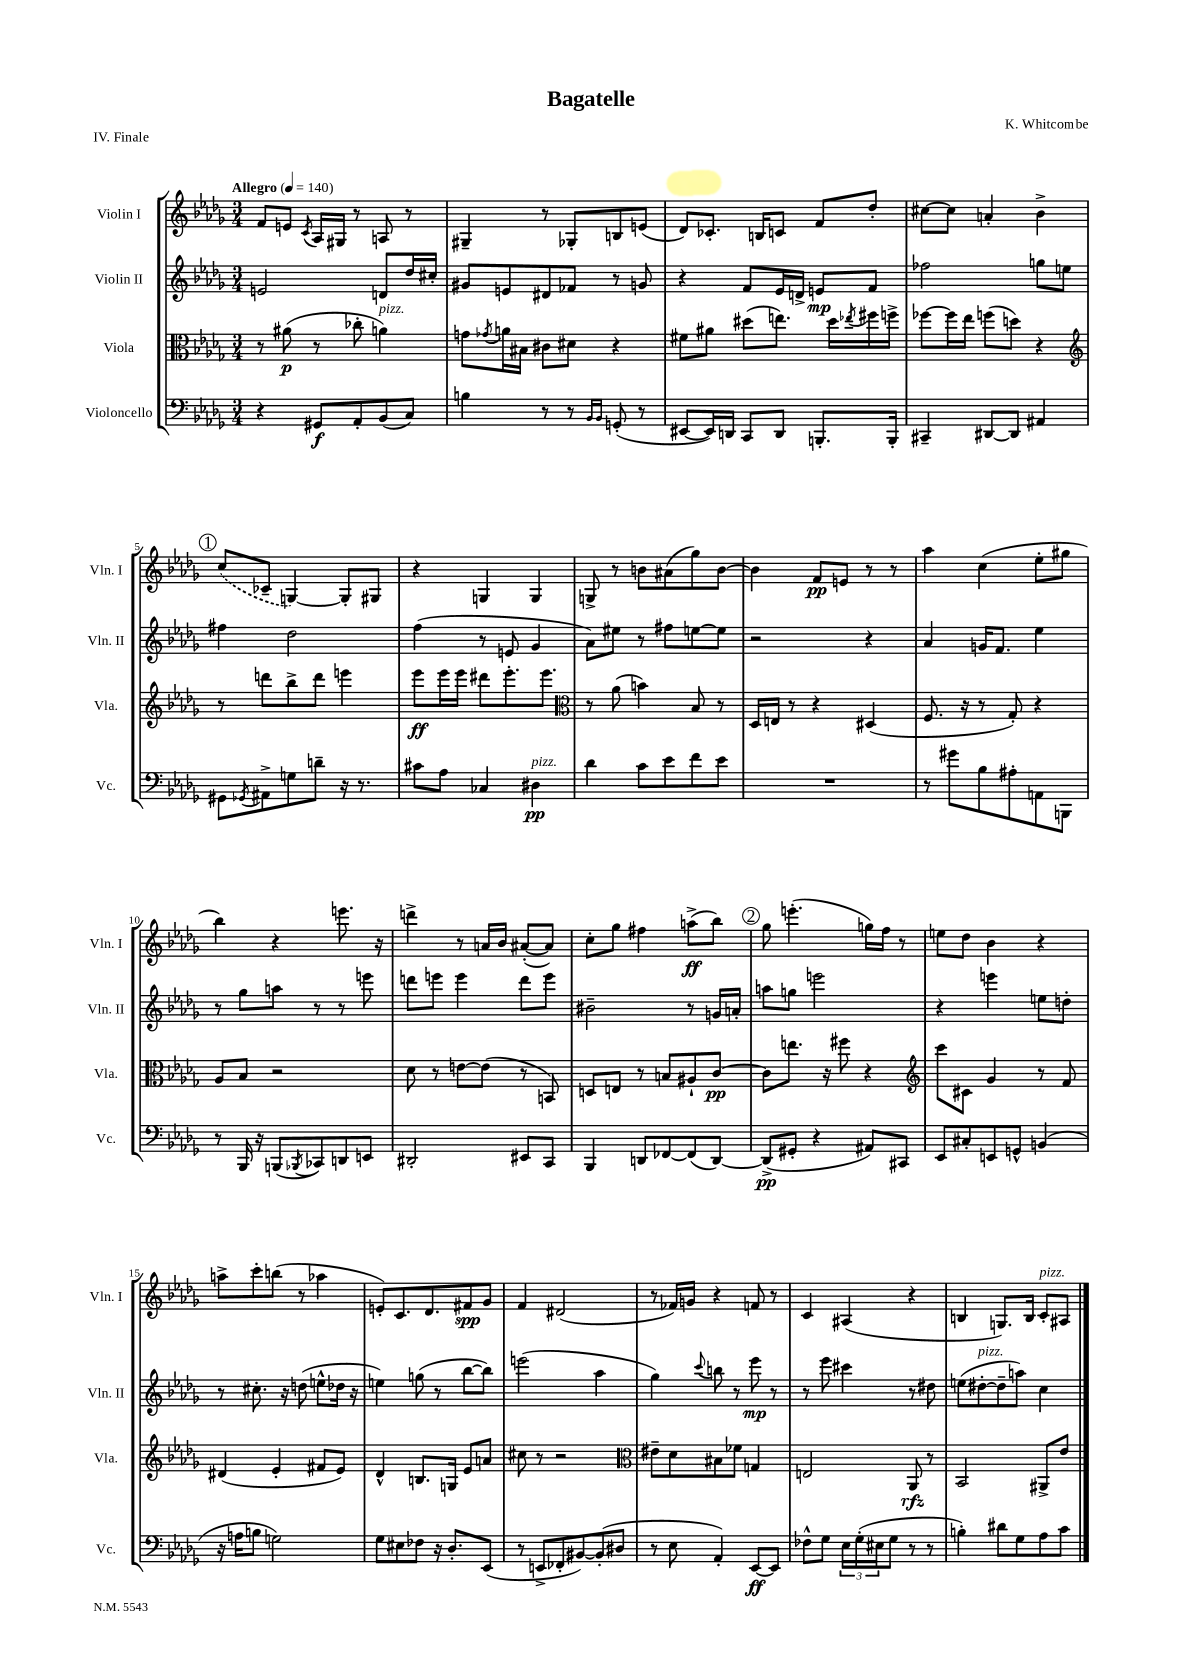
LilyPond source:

\header { title = "Bagatelle" composer = "K. Whitcombe" piece = "IV. Finale" }
<<
\new StaffGroup <<
\new Staff = "s0" \with { instrumentName = "Violin I" shortInstrumentName = "Vln. I" } {
    \clef treble \key des \major \numericTimeSignature \time 3/4 \tempo "Allegro" 4 = 140
    f'8 e'8 \acciaccatura { c'8 } aes16 gis16 r8 a8 r8 |
    gis4-- r8 ges8-. b8 e'8( |
    des'8) ces'8.-. b16 c'8 f'8 des''8-. |
    cis''8~ cis''8 a'4-. bes'4-> |
    \mark \markup { \circle "1" } \once \slurDashed c''8( ces'8-- g4~) g8-. gis8 |
    r4 g4 g4 |
    g8-> r8 b'8 ais'8( ges''8) b'8~ |
    b'4 f'8\pp e'8 r8 r8 |
    aes''4 c''4( ees''8-. gis''8 |
    bes''4) r4 e'''8. r16 |
    d'''4-> r8 a'16 bes'16 ais'8~-.( ais'8) |
    c''8-. ges''8 fis''4 a''8->\ff( bes''8) |
    \mark \markup { \circle "2" } ges''8 e'''4.-.( g''16) f''16 r8 |
    e''8 des''8 bes'4 r4 |
    a''8-> c'''8-. b''8( r8 aes''4 |
    e'8-.) c'8. des'8. fis'8\spp ges'8 |
    f'4 dis'2( |
    r8 fes'16) g'16 r4 f'8 r8 |
    c'4 ais4( r4 |
    b4 g8.) b16 c'8-.^\markup { \italic "pizz." } ais8 \bar "|." |
}
\new Staff = "s1" \with { instrumentName = "Violin II" shortInstrumentName = "Vln. II" } {
    \clef treble \key des \major \numericTimeSignature \time 3/4
    e'2 d'8 des''16 cis''16-. |
    gis'8 e'8 dis'8 fes'8 r8 g'8 |
    r4 f'8 ees'16 d'16-> e'8\mp f'8 |
    fes''2 g''8 e''8 |
    \mark \markup { \circle "1" } fis''4 des''2 |
    f''4( r8 e'8 ges'4 |
    aes'8) eis''8 r8 fis''8 e''8~ e''8 |
    r2 r4 |
    aes'4 g'16 f'8. ees''4 |
    r8 ges''8 a''8 r8 r8 e'''8 |
    d'''8 e'''8 e'''4 d'''8 e'''8 |
    bis'2-- r8 g'16 a'16-. |
    \mark \markup { \circle "2" } a''8 g''8 e'''2 |
    r4 e'''4 e''8 d''8-. |
    r8 cis''8.-. r16 d''8( e''8-^ des''16 r16 |
    e''4) g''8( r8 bes''8~ bes''8) |
    e'''2( aes''4 |
    ges''4) \appoggiatura { c'''8 } b''8 r8 ees'''8\mp r8 |
    r8 ees'''8 cis'''4 r8 dis''8 |
    e''8( dis''8~-.^\markup { \italic "pizz." } dis''8-- a''8) c''4 \bar "|." |
}
\new Staff = "s2" \with { instrumentName = "Viola" shortInstrumentName = "Vla." } {
    \clef alto \key des \major \numericTimeSignature \time 3/4
    r8 ais'8\p( r8 ces''8-. a'4^\markup { \italic "pizz." }) |
    g'8 \acciaccatura { ges'8 } a'16 bis16 cis'8 dis'8 r4 |
    fis'8 ais'8 dis''8( e''8.) dis''16 \acciaccatura { ees''8 } fis''16 f''16-> |
    fes''8~ fes''16 ees''16 f''8( d''8) r4 |
    \mark \markup { \circle "1" } \clef treble r8 d'''8 bes''8-> d'''8 e'''4 |
    ees'''8\ff ees'''16 ees'''16 dis'''8 ees'''8.-. ees'''8. |
    \clef alto r8 aes'8( b'4) bes8 r8 |
    des16 e16 r8 r4 dis4( |
    f8. r16 r8 ges8-.) r4 |
    aes8 bes8 r2 |
    des'8 r8 e'8~ e'8( r8 b,8) |
    d8 e8 r8 b8 ais8-! c'8~\pp |
    \mark \markup { \circle "2" } c'8 e''8. r16 fis''8 r4 |
    \clef treble c'''8 cis'8 ges'4 r8 f'8 |
    dis'4( ees'4-. fis'8 ees'8) |
    des'4-^ b8. g16 ees'8 a'8 |
    cis''8 r8 r2 |
    \clef alto eis'8-- des'8 bis8 fes'8 g4 |
    e2 aes,8\rfz r8 |
    bes,2 ais,8-> ees'8 \bar "|." |
}
\new Staff = "s3" \with { instrumentName = "Violoncello" shortInstrumentName = "Vc." } {
    \clef bass \key des \major \numericTimeSignature \time 3/4
    r4 gis,8\f aes,8-. bes,8( c8) |
    b4 r8 r8 \grace { bes,16 bes,16 } g,8-.( r8 |
    eis,8~ eis,16) d,16 c,8 d,8 b,,8.-. b,,16-. |
    cis,4-- dis,8~ dis,8 ais,4 |
    \mark \markup { \circle "1" } gis,8 \acciaccatura { ges,8 } ais,8-> g8 d'8-- r16 r8. |
    cis'8 aes8 ces4 dis4\pp^\markup { \italic "pizz." } |
    des'4 c'8 ees'8 f'8 ees'8 |
    R2. |
    r8 gis'8 bes8 ais8-. a,8 b,,8 |
    r8 bes,,16 r16 b,,8( \acciaccatura { bes,,8 } ces,8) d,8 e,8 |
    dis,2-. eis,8 c,8 |
    bes,,4 d,8 fes,8~ fes,8( d,8~) |
    \mark \markup { \circle "2" } d,8->\pp( gis,8-. r4 ais,8) cis,8 |
    ees,8 cis8-. e,8 g,8-^ b,4( |
    r16 a16 b8 g2) |
    ges8 eis8 fes8 r16 des8.-. ees,8( |
    r8 e,8-> fes,8-. bis,8~) bis,8-.( dis8 |
    r8 ees8 aes,4-.) ees,8~\ff ees,8 |
    fes8-^ ges8 \tuplet 3/2 { ees16 ges16-.( eis16 } ges8 r8 r8 |
    b4-.) dis'8 ges8 aes8 c'8 \bar "|." |
}
>>
>>
